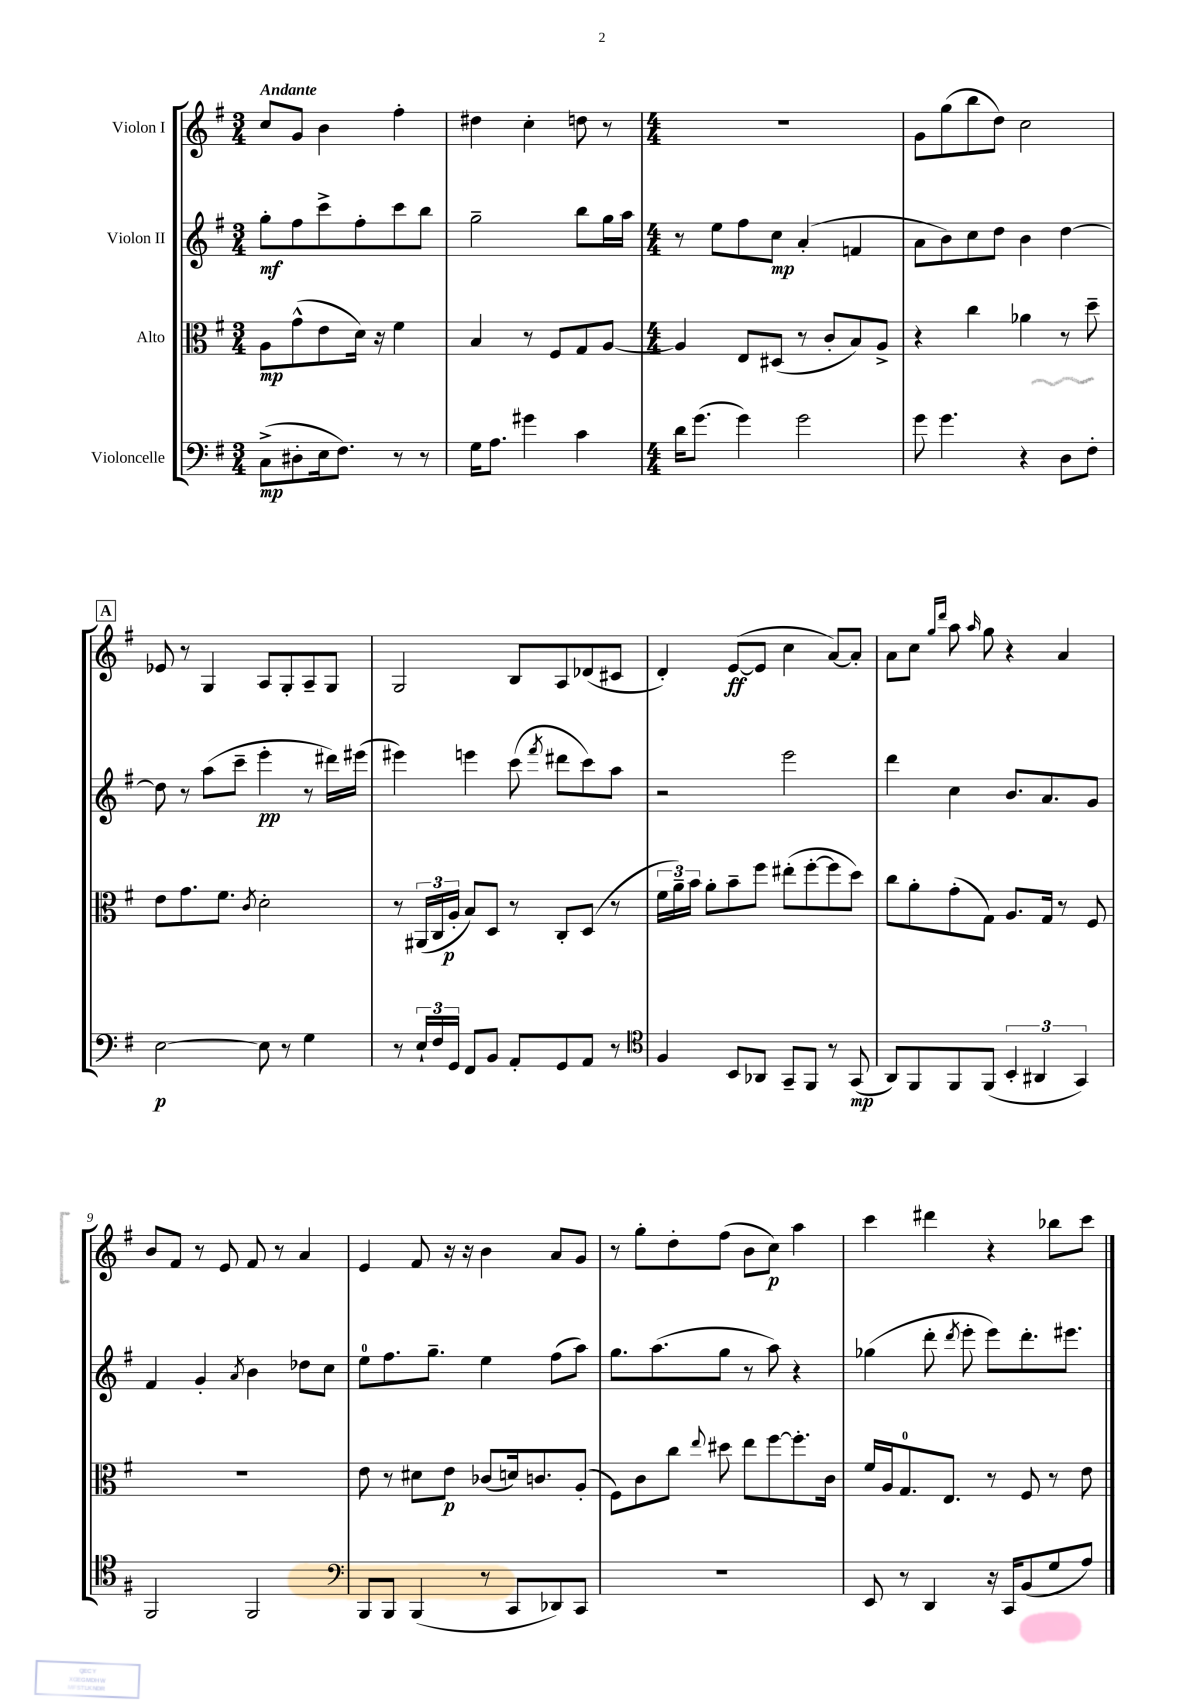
<<
\new StaffGroup <<
\new Staff = "s0" \with { instrumentName = "Violon I" } {
    \clef treble \key g \major \numericTimeSignature \time 3/4 \tempo "Andante"
    \autoBeamOff c''8[ g'8] b'4 fis''4-. |
    dis''4 c''4-. d''8 r8 |
    \numericTimeSignature \time 4/4 R1 |
    g'8[ g''8( b''8 d''8]) c''2 |
    \mark \markup { \box "A" } ees'8 r8 g4 a8[ g8-. a8-- g8] |
    g2 b8[ a8 des'8( cis'8] |
    d'4-.) e'8[~\ff( e'8] c''4 a'8[~) a'8]-. |
    a'8[ c''8] \grace { g''16[ d'''16] } a''8 \grace { a''16 } g''8 r4 a'4 |
    b'8[ fis'8] r8 e'8 fis'8 r8 a'4 |
    e'4 fis'8 r16 r16 b'4 a'8[ g'8] |
    r8 g''8[-. d''8-. fis''8]( b'8[ c''8]\p) a''4 |
    c'''4 dis'''4 r4 bes''8[ c'''8] \bar "|." |
}
\new Staff = "s1" \with { instrumentName = "Violon II" } {
    \clef treble \key g \major \numericTimeSignature \time 3/4
    \autoBeamOff g''8[-.\mf fis''8 c'''8-> fis''8-. c'''8 b''8] |
    g''2-- b''8[ g''16 a''16] |
    \numericTimeSignature \time 4/4 r8 e''8[ fis''8 c''8]\mp a'4-.( f'4 |
    a'8[ b'8) c''8 d''8] b'4 d''4~ |
    \mark \markup { \box "A" } d''8 r8 a''8[( c'''8]-- e'''4-.\pp r8 dis'''16[) eis'''16]( |
    eis'''4) e'''4 c'''8( \acciaccatura { fis'''8 } dis'''8[ c'''8) a''8] |
    r2 e'''2 |
    d'''4 c''4 b'8.[ a'8. g'8] |
    fis'4 g'4-. \acciaccatura { a'8 } b'4 des''8[ c''8] |
    e''8[-0 fis''8. g''8.]-- e''4 fis''8[( a''8]) |
    g''8.[ a''8.( g''8] r8 a''8) r4 |
    ges''4( d'''8-. \acciaccatura { d'''8 } e'''8-. e'''8[) d'''8.-. eis'''8.] \bar "|." |
}
\new Staff = "s2" \with { instrumentName = "Alto" } {
    \clef alto \key g \major \numericTimeSignature \time 3/4
    \autoBeamOff a8[\mp g'8-^( e'8 d'16]) r16 fis'4 |
    b4 r8 fis8[ g8 a8]~ |
    \numericTimeSignature \time 4/4 a4 e8[ dis8]( r8 c'8[-. b8) a8]-> |
    r4 c''4 aes'4 r8 d''8-- |
    \mark \markup { \box "A" } e'8[ g'8. fis'8.] \acciaccatura { c'8 } d'2-. |
    r8 \tuplet 3/2 { ais,16[( c16 a16]-.\p } b8[) d8] r8 c8[-. d8]( r8 |
    \tuplet 3/2 { fis'16[ a'16--) b'16] } a'8[-. b'8-- fis''8] eis''8[-.( fis''8~-. fis''8 d''8]) |
    c''8[ a'8-. g'8-.( g8]) a8.[ g16] r8 fis8 |
    R1 |
    e'8 r8 dis'8[ e'8]\p ces'8[( d'16) c'8. a8]-.( |
    fis8[) c'8 c''8] \appoggiatura { e''8 } dis''8 e''8[ fis''8~ fis''8.-. c'16] |
    fis'16[ a16 g8.-0 e8.] r8 fis8 r8 e'8 \bar "|." |
}
\new Staff = "s3" \with { instrumentName = "Violoncelle" } {
    \clef bass \key g \major \numericTimeSignature \time 3/4
    \autoBeamOff c8[->\mp( dis8-. e16 fis8.]) r8 r8 |
    g16[ a8.] gis'4 c'4 |
    \numericTimeSignature \time 4/4 d'16[ g'8.]( g'4) g'2 |
    g'8 g'4. r4 d8[ fis8]-. |
    \mark \markup { \box "A" } e2~\p e8 r8 g4 |
    r8 \tuplet 3/2 { e16[-! fis16 g,16] } fis,8[ b,8] a,8[-. g,8 a,8] r8 |
    \clef tenor fis4 b,8[ aes,8] g,8[-- fis,8] r8 g,8\mp( |
    a,8[) fis,8 fis,8 fis,8]( \tuplet 3/2 { b,4-. ais,4 g,4) } |
    fis,2 fis,2 |
    \clef bass b,,8[ b,,8] b,,4( r8 c,8[ des,8) c,8] |
    r1 |
    e,8 r8 d,4 r16 c,16[ b,8( g8 a8]) \bar "|." |
}
>>
>>
